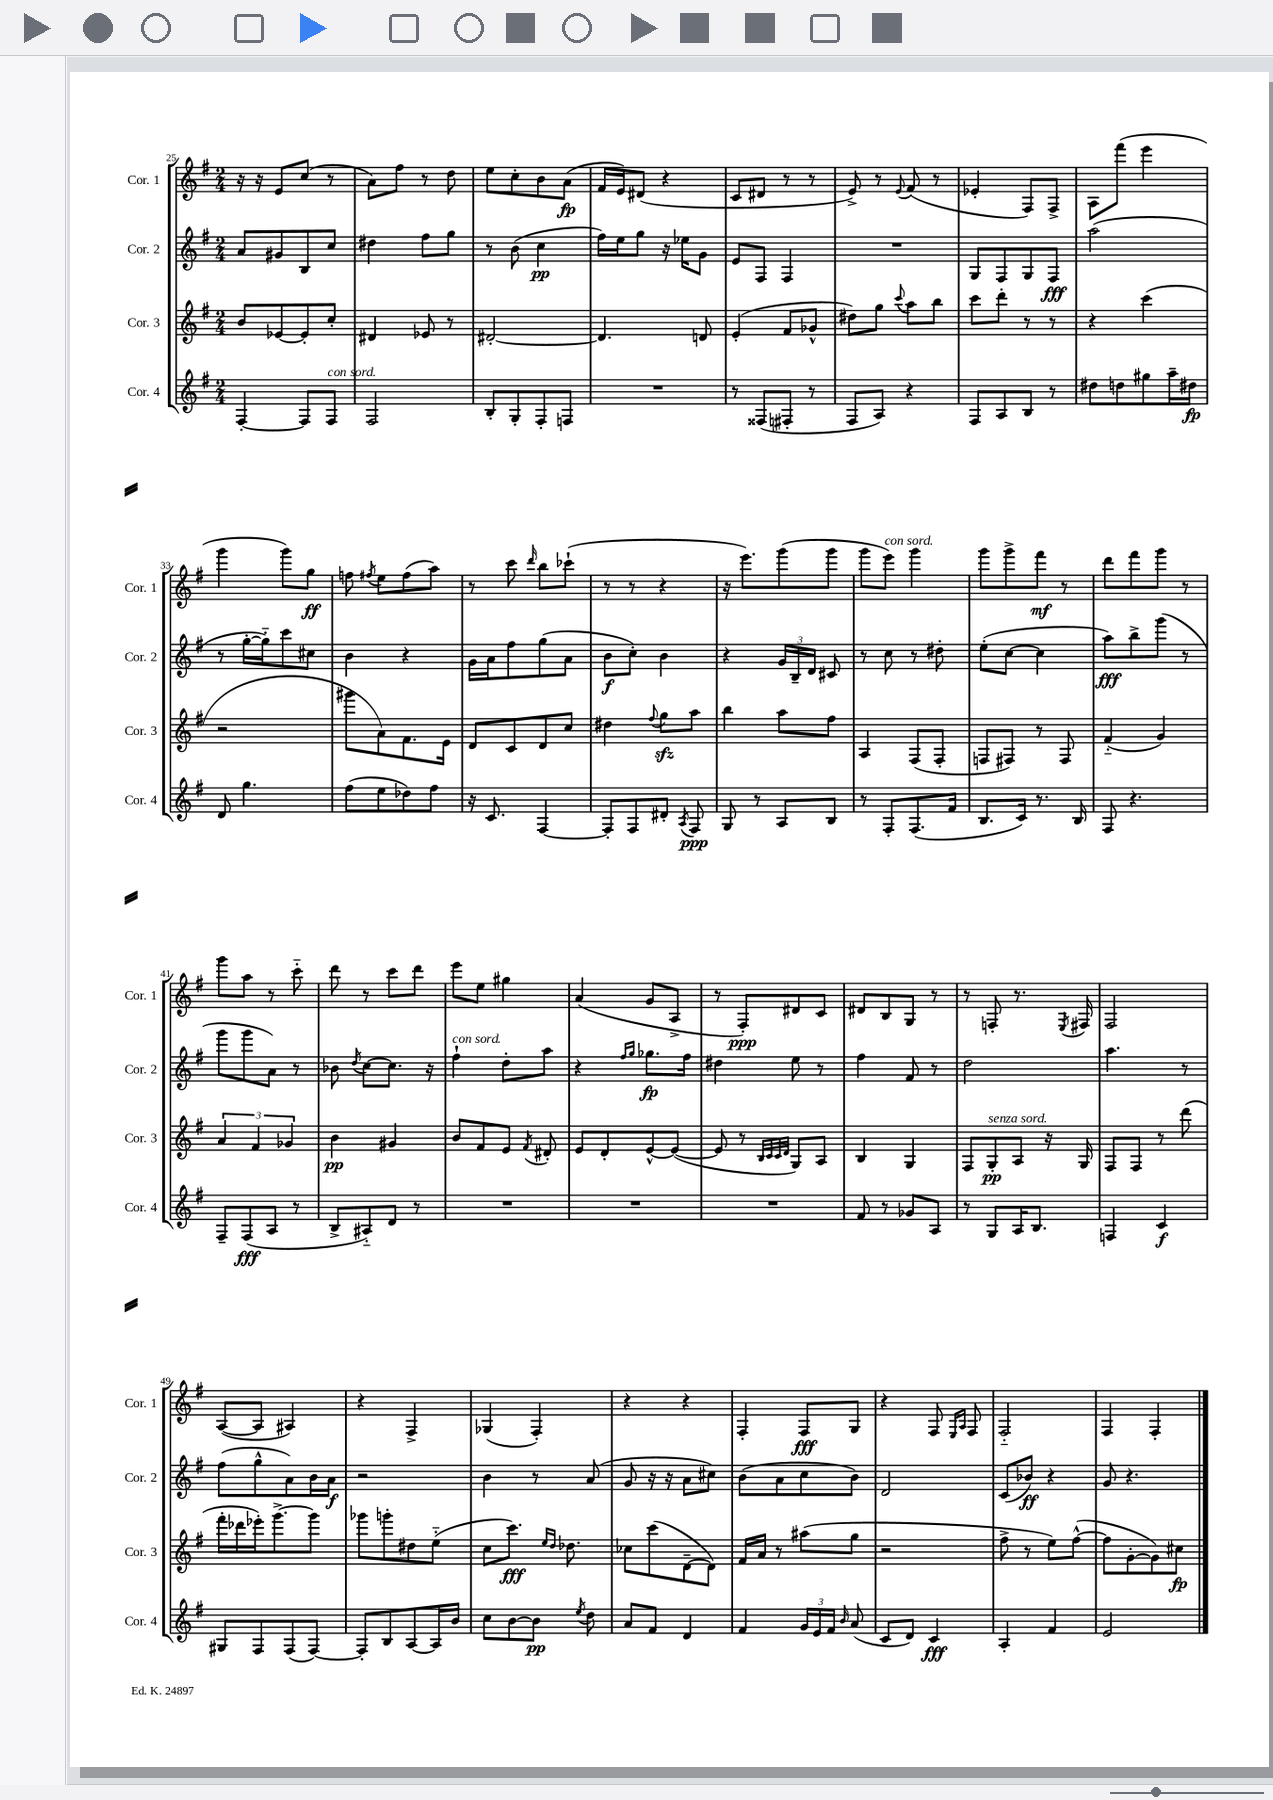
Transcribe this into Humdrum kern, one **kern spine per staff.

**kern	**kern	**kern	**kern
*staff4	*staff3	*staff2	*staff1
*clefG2	*clefG2	*clefG2	*clefG2
*k[f#]	*k[f#]	*k[f#]	*k[f#]
*M2/4	*M2/4	*M2/4	*M2/4
[4F#'	8b	8a	16r
.	.	.	16r
.	[8e-	8g#	8e
8F#]	8e-']	8B	(8cc
8F#	8cc'	8cc	8r
=	=	=	=
2F#	4d#	4dd#	8a)
.	.	.	8ff#
.	8e-	8ff#	8r
.	8r	8gg	8dd
=	=	=	=
8B'	[2d#'	8r	8ee
8G'	.	(8b	8cc'
8F#'	.	4cc	8b
8F	.	.	(8a
=	=	=	=
2r	4.d#]	16ff#)	16f#
.	.	16ee	16e)
.	.	8gg	(8d#
.	.	16r	4r
.	.	16ee-	.
.	8d	8g	.
=	=	=	=
8r	(4e'	8e	8c
(8F##	.	8F#	8d#
8F#'	8f#	4F#	8r
8r	8g-^^	.	8r
=	=	=	=
8F#	8dd#)	2r	8e^)
8A)	8gg	.	8r
.	8qqccc	.	8qqe
4r	8aa	.	(8f#
.	8bb	.	8r
=	=	=	=
8F#	8ccc	8G	4e-'
8A	8ddd'	8F#	.
8B	8r	8G	8F#)
8r	8r	8F#	8F#^
=	=	=	=
8dd#	4r	(2aa	8A
8dd	.	.	(8fff#
8gg#	(4ccc	.	4eee
16aa~	.	.	.
16dd#	.	.	.
=	=	=	=
8d	2r	8r	4ggg
4.gg	.	[16gg'	.
.	.	16gg'~])	.
.	.	8ccc	8ggg)
.	.	8cc#	8gg
=	=	=	=
(8ff#	8ggg#	4b	8ff
.	.	.	8qff#
8ee	8a)	.	8ee
8dd-)	8.f#	4r	(8ff#
8ff#	.	.	8aa)
.	16e	.	.
=	=	=	=
16r	8d	16g	8r
8.c	.	16a	.
.	8c	8ff#	8ccc
.	.	.	16qqddd
[4F#	8d	(8gg	8bb
.	8cc	8a	(8ccc-`
=	=	=	=
8F#']	4dd#	8b	8r
8F#	.	8cc')	8r
.	8qqff#	.	.
8d#'	8gg	4b	4r
8qA	.	.	.
8F#	8aa	.	.
=	=	=	=
8G	4bb	4r	16r
.	.	.	8.eee)
8r	.	.	.
8A	8aa	24g	(8ggg
.	.	24B~	.
.	.	24d	.
8B	8ff#	8c#	8ggg
=	=	=	=
8r	4A	8r	8ggg
8F#'	.	8cc	8eee)
(8.F#	(8F#	8r	4ggg
.	8F#'	8dd#'	.
16f#	.	.	.
=	=	=	=
8.B	8F	(8ee'	8ggg
.	8F#)	[8cc	8ggg^
16c)	.	.	.
8.r	8r	4cc]	8fff#
.	8F#	.	8r
16B	.	.	.
=	=	=	=
8F#	(4f#'~	8aa)	8ddd
4.r	.	8bb^	8fff#
.	4g)	(8ggg	8ggg
.	.	8r	8r
=	=	=	=
8F#~	6a	8ggg	8ggg
(8F#	.	8ggg	8aa
.	6f#	.	.
8A	.	8a)	8r
.	6g-	.	.
8r	.	8r	8ccc'~
=	=	=	=
8B^	4b	8b-	8ddd
.	.	8qdd	.
8A#'~)	.	[8cc	8r
8d	4g#	8.cc]	8ccc
8r	.	.	8ddd
.	.	16r	.
=	=	=	=
2r	8b	4ff#`	8eee
.	8f#	.	8ee
.	8e	8dd'	4gg#
.	8qf#	.	.
.	8d#'	8aa	.
=	=	=	=
2r	8e	4r	(4a
.	8d'	.	.
.	.	16qqff#	.
.	.	16qqgg	.
.	[8e^^	8.gg-	8g
.	(8e_	.	8A^
.	.	16ff#	.
=	=	=	=
2r	8e]	4dd#	8r
.	8r	.	8F#')
.	32qqB	.	.
.	32qqc	.	.
.	32qqc	.	.
.	32qqd	.	.
.	8G)	8ee	8d#
.	8A	8r	8c
=	=	=	=
8f#	4B	4ff#	8d#
8r	.	.	8B
8g-	4G	8f#	8G
8A	.	8r	8r
=	=	=	=
8r	8F#	2dd	8r
8G	8G'	.	8F'
16A	8A	.	8.r
8.B	.	.	.
.	16r	.	.
.	.	.	8qE
.	16G	.	16F#
=	=	=	=
4F	8F#	4.aa	2F#
.	8F#	.	.
4c	8r	.	.
.	(8ddd	8r	.
=	=	=	=
8G#	16fff#'	(8ff#	([8A
.	16ddd-	.	.
8F#	16eee-')	8gg^^	8A]
.	[8.ggg^	.	.
(8F#	.	8a)	4A#)
[8F#)	8ggg]	16b	.
.	.	16a	.
=	=	=	=
8F#']	8ggg-	2r	4r
8B	8ggg'	.	.
[8A	8dd#	.	4F#^
16A]	(8ee'~	.	.
16b	.	.	.
=	=	=	=
8cc	8cc	4b	(4G-
[8b	8.ccc)	.	.
8b]	.	8r	4F#')
.	16qqee	.	.
.	16qqdd	.	.
.	8.dd-	.	.
8qee	.	.	.
8dd	.	(8a	.
=	=	=	=
8a	8cc-	8g	4r
8f#	(8ccc	16r	.
.	.	16r	.
4d	[8d~	8a	4r
.	8d])	8cc#)	.
=	=	=	=
4f#	16f#	(8b	4F#'
.	16a	.	.
.	8r	8a	.
24g	(8aa#	8cc	8F#
24e	.	.	.
24f#	.	.	.
16qqb	.	.	.
(8a	8gg	8b)	8G
=	=	=	=
8c	2r	2d	4r
8d)	.	.	.
4c	.	.	8F#
.	.	.	16qqE
.	.	.	16qqA
.	.	.	8F#
=	=	=	=
4A'	8ff#^	(8c	2F#'~
.	8r	8b-)	.
4f#	8ee)	4r	.
.	([8ff#^^	.	.
=	=	=	=
2e	8ff#]	8g	4F#
.	[8g'	4.r	.
.	8g])	.	4F#'
.	8cc#	.	.
==	==	==	==
*-	*-	*-	*-
